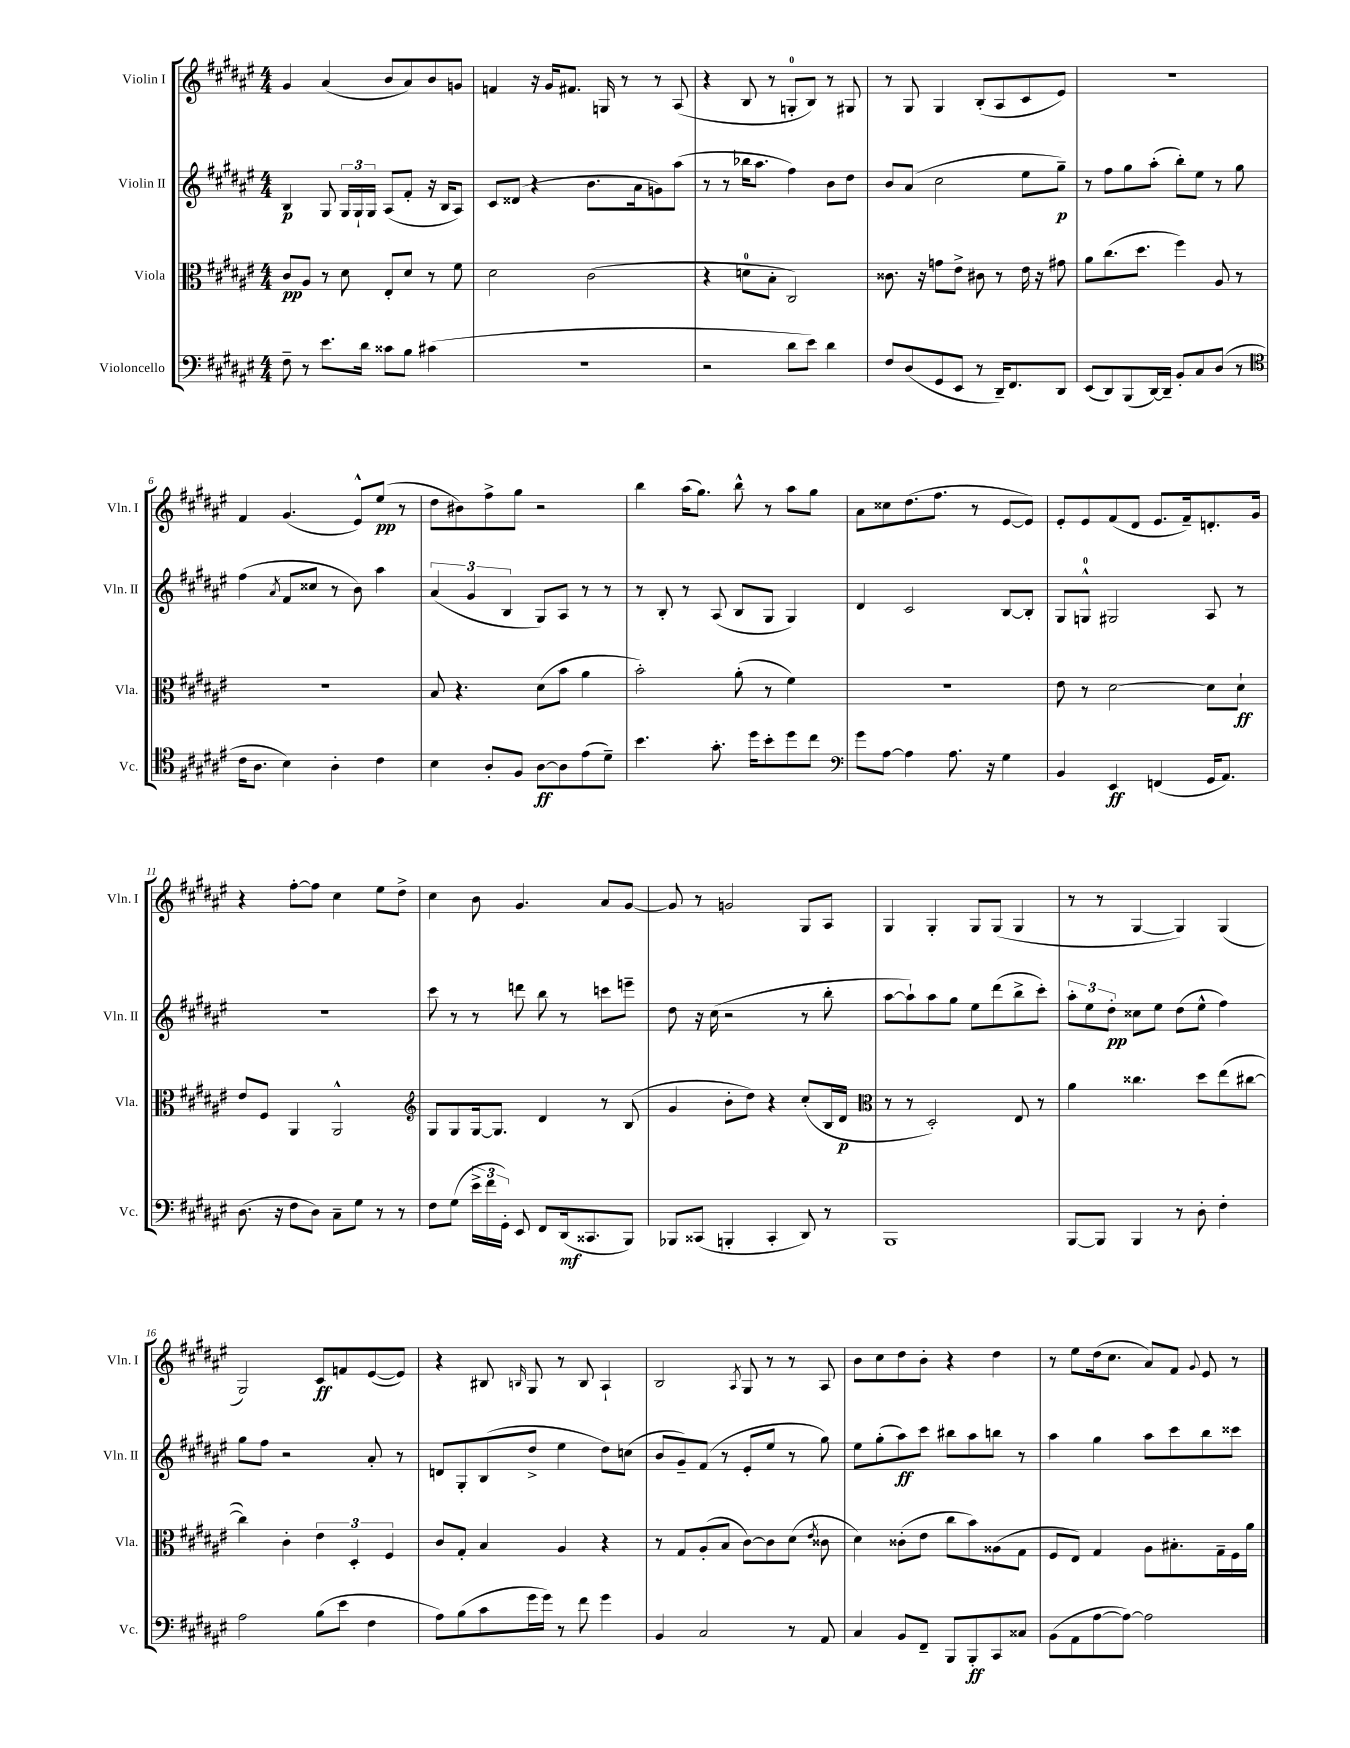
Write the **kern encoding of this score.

**kern	**dynam	**kern	**dynam	**kern	**dynam	**kern	**dynam
*part4	*part4	*part3	*part3	*part2	*part2	*part1	*part1
*staff4	*staff4	*staff3	*staff3	*staff2	*staff2	*staff1	*staff1
*I"Violoncello	*	*I"Viola	*	*I"Violin II	*	*I"Violin I	*
*I'Vc.	*	*I'Vla.	*	*I'Vln. II	*	*I'Vln. I	*
*clefF4	*	*clefC3	*	*clefG2	*	*clefG2	*
*k[f#c#g#d#a#e#]	*	*k[f#c#g#d#a#e#]	*	*k[f#c#g#d#a#e#]	*	*k[f#c#g#d#a#e#]	*
*M4/4	*	*M4/4	*	*M4/4	*	*M4/4	*
=1	=1	=1	=1	=1	=1	=1	=1
8F#~\	.	8c#/L	pp	4B/	p	4g#/	.
8r	.	8A#/J	.	.	.	.	.
8.e#\L	.	8r	.	8G#/	.	(4a#/	.
.	.	8d#\	.	24G#/LL	.	.	.
.	.	.	.	24G#`/	.	.	.
16d#\Jk	.	.	.	.	.	.	.
.	.	.	.	24G#/JJ	.	.	.
8c##X\L	.	8E#'/L	.	(8A#/L	.	8b/L	.
8B\J	.	8d#/J	.	8f#'/J	.	8a#/)	.
(4c#X\	.	8r	.	16r	.	8b/	.
.	.	.	.	16B/KL	.	.	.
.	.	8f#\	.	8A#/J)	.	8gn/J	.
=2	=2	=2	=2	=2	=2	=2	=2
1r	.	2d#\	.	8c#/L	.	4fn/	.
.	.	.	.	(8d##X/J	.	.	.
.	.	.	.	4r	.	16r	.
.	.	.	.	.	.	16g#/KL	.
.	.	.	.	.	.	8.f#X/J	.
.	.	(2c#\	.	8.b\L	.	.	.
.	.	.	.	.	.	16Gn/	.
.	.	.	.	.	.	8r	.
.	.	.	.	16a#\k	.	.	.
.	.	.	.	8gn\)	.	8r	.
.	.	.	.	(8aa#\J	.	(8A#/	.
=3	=3	=3	=3	=3	=3	=3	=3
2r	.	4r	.	8r	.	4r	.
.	.	.	.	8r	.	.	.
.	.	8dn\L	.	16bb-X\KL	.	8B/	.
.	.	.	.	8.aa#\J	.	.	.
.	.	8B'\J	.	.	.	8r	.
8d#\L	.	2C#/)	.	4ff#\)	.	8Gn'/L	.
8e#\J)	.	.	.	.	.	8B/J)	.
4d#\	.	.	.	8b\L	.	8r	.
.	.	.	.	8dd#\J	.	8G#X/	.
=4	=4	=4	=4	=4	=4	=4	=4
8F#/L	.	8.c##X\	.	8b/L	.	8r	.
(8D#/	.	.	.	(8a#/J	.	8G#/	.
.	.	16r	.	.	.	.	.
8GG#/	.	8gn\L	.	2cc#\	.	4G#/	.
8EE#/J	.	8e#^\J	.	.	.	.	.
8r	.	8c#X\	.	.	.	(8B'/L	.
16DD#~/KL)	.	8r	.	.	.	8A#/	.
8.FF#/	.	.	.	.	.	.	.
.	.	16e#\	.	8ee#\L	.	8c#/	.
.	.	16r	.	.	.	.	.
8DD#/J	.	8g#X\	.	8gg#~\J)	p	8e#/J)	.
=5	=5	=5	=5	=5	=5	=5	=5
(8EE#/L	.	8a#\L	.	8r	.	1r	.
8DD#/)	.	(8.cc#\	.	8ff#\L	.	.	.
(8BBB/	.	.	.	8gg#\	.	.	.
.	.	8.dd#\J	.	.	.	.	.
[16DD#/L)	.	.	.	(8aa#'\J	.	.	.
16DD#~/JJ]	.	.	.	.	.	.	.
8BB'/L	.	4ff#\)	.	8bb'\L)	.	.	.
8C#/	.	.	.	8ee#\J	.	.	.
(8D#/J	.	8A#/	.	8r	.	.	.
8r	.	8r	.	8gg#\	.	.	.
!!LO:LB:g=z
=6	=6	=6	=6	=6	=6	=6	=6
*clefC4	*	*	*	*	*	*	*
16c#\KL	.	1r	.	(4ff#\	.	4f#/	.
8.A#\J	.	.	.	.	.	.	.
.	.	.	.	8qa#/	.	.	.
4B\)	.	.	.	8f#/L	.	(4.g#/	.
.	.	.	.	8cc##X/J	.	.	.
4A#'\	.	.	.	8r	.	.	.
.	.	.	.	8b\)	.	8e#^^/L)	.
4c#\	.	.	.	4aa#\	.	(8ee#/J	pp
.	.	.	.	.	.	8r	.
=7	=7	=7	=7	=7	=7	=7	=7
4B\	.	8B/	.	(6a#/	.	8dd#\L	.
.	.	4.r	.	.	.	8b#X\)	.
.	.	.	.	6g#/	.	.	.
8A#'/L	.	.	.	.	.	8ff#^\	.
.	.	.	.	6B/	.	.	.
8F#/J	.	.	.	.	.	8gg#\J	.
[8A#\L	ff	(8d#\L	.	8G#/L)	.	2r	.
8A#\]	.	8b\J	.	8A#/J	.	.	.
(8e#\	.	4a#\	.	8r	.	.	.
8d#~\J)	.	.	.	8r	.	.	.
=8	=8	=8	=8	=8	=8	=8	=8
4.b\	.	2b'\)	.	8r	.	4bb\	.
.	.	.	.	8B'/	.	.	.
.	.	.	.	8r	.	(16aa#\KL	.
.	.	.	.	.	.	8.gg#\J)	.
8.g#'\	.	.	.	(8A#/	.	.	.
.	.	(8a#'\	.	8B/L	.	8bb^^\	.
16dd#\KL	.	.	.	.	.	.	.
8b'\	.	8r	.	8G#/J	.	8r	.
8dd#\	.	4f#\)	.	4G#/)	.	8aa#\L	.
8cc#\J	.	.	.	.	.	8gg#\J	.
=9	=9	=9	=9	=9	=9	=9	=9
*clefF4	*	*	*	*	*	*	*
8g#\L	.	1r	.	4d#/	.	8a#\L	.
[8A#\J	.	.	.	.	.	8cc##X\	.
4A#\]	.	.	.	2c#/	.	(8.dd#\	.
.	.	.	.	.	.	8.ff#\J	.
8.A#\	.	.	.	.	.	.	.
.	.	.	.	.	.	8r	.
16r	.	.	.	.	.	.	.
4G#\	.	.	.	[8B/L	.	[8e#/L	.
.	.	.	.	8B'/J]	.	8e#/J])	.
=10	=10	=10	=10	=10	=10	=10	=10
4BB/	.	8e#\	.	8G#/L	.	8e#'/L	.
.	.	8r	.	8Gn^^/J	.	8e#/	.
4EE#/	ff	[2d#\	.	2G#X/	.	(8f#/	.
.	.	.	.	.	.	8d#/J	.
(4FFn/	.	.	.	.	.	8.e#/L	.
.	.	.	.	.	.	16f#~/k)	.
16GG#/KL	.	8d#\L]	.	8A#/	.	8.dn'/	.
8.AA#/J)	.	.	.	.	.	.	.
.	.	8d#`\J	ff	8r	.	.	.
.	.	.	.	.	.	16g#/Jk	.
!!LO:LB:g=z
=11	=11	=11	=11	=11	=11	=11	=11
(8.D#\	.	8e#/L	.	1r	.	4r	.
.	.	8F#/J	.	.	.	.	.
16r	.	.	.	.	.	.	.
8F#\L	.	4AA#/	.	.	.	[8ff#'\L	.
8D#\J)	.	.	.	.	.	8ff#\J]	.
8C#~\L	.	2AA#^^/	.	.	.	4cc#\	.
8G#\J	.	.	.	.	.	.	.
8r	.	.	.	.	.	8ee#\L	.
8r	.	.	.	.	.	8dd#^\J	.
=12	=12	=12	=12	=12	=12	=12	=12
*	*	*clefG2	*	*	*	*	*
8F#\L	.	8G#/L	.	8ccc#\	.	4cc#\	.
(8G#\J	.	8G#/	.	8r	.	.	.
24e#^\LL	.	[16G#/k	.	8r	.	8b\	.
24f#\	.	.	.	.	.	.	.
.	.	8.G#/J]	.	.	.	.	.
24GG#'\JJ)	.	.	.	.	.	.	.
8EE#/	.	.	.	8dddn\	.	4.g#/	.
8FF#/L	.	4d#/	.	8bb\	.	.	.
(16DD#/k	mf	.	.	8r	.	.	.
8.CC##X/	.	.	.	.	.	.	.
.	.	8r	.	8cccn\L	.	8a#/L	.
8BBB/J)	.	(8B/	.	8eeen~\J	.	[8g#/J	.
=13	=13	=13	=13	=13	=13	=13	=13
8BBB-X/L	.	4g#/	.	8dd#\	.	8g#/]	.
(8CC##X/J	.	.	.	16r	.	8r	.
.	.	.	.	(16cc#\	.	.	.
4BBBn'/	.	8b'\L	.	2r	.	2gn/	.
.	.	8dd#\J)	.	.	.	.	.
4CC##'/	.	4r	.	.	.	.	.
8DD#/)	.	(8cc#'/L	.	8r	.	8G#/L	.
8r	.	16B/L	.	8bb'\	.	8A#/J	.
.	.	16d#/JJ	p	.	.	.	.
=14	=14	=14	=14	=14	=14	=14	=14
*	*	*clefC3	*	*	*	*	*
1BBB	.	8r	.	[8aa#\L	.	4G#/	.
.	.	8r	.	8aa#`\])	.	.	.
.	.	2D#'/)	.	8aa#\	.	4G#'/	.
.	.	.	.	8gg#\J	.	.	.
.	.	.	.	8ee#\L	.	8G#/L	.
.	.	.	.	(8ddd#\	.	(8G#/J	.
.	.	8E#/	.	8bb^\	.	4G#/	.
.	.	8r	.	8ccc#'\J)	.	.	.
=15	=15	=15	=15	=15	=15	=15	=15
[8BBB/L	.	4a#\	.	12aa#'\L	.	8r	.
.	.	.	.	12ee#\	.	.	.
8BBB/J]	.	.	.	.	.	8r	.
.	.	.	.	12dd#'\J	pp	.	.
4BBB/	.	4.cc##X\	.	8cc##X\L	.	[4G#/	.
.	.	.	.	8ee#\J	.	.	.
8r	.	.	.	(8dd#\L	.	4G#/])	.
8D#'\	.	8dd#\L	.	8ee#^^\J	.	.	.
4F#'\	.	(8ee#\	.	4ff#\)	.	(4G#/	.
.	.	[8cc#X\J	.	.	.	.	.
!!LO:LB:g=z
=16	=16	=16	=16	=16	=16	=16	=16
2A#\	.	4cc#\])	.	8gg#\L	.	2G#/)	.
.	.	.	.	8ff#\J	.	.	.
.	.	4c#'\	.	2r	.	.	.
(8B\L	.	6e#\	.	.	.	8c#/L	ff
8e#\J	.	.	.	.	.	8fn/	.
.	.	6D#'/	.	.	.	.	.
4F#\	.	.	.	8a#'/	.	([8e#/	.
.	.	6F#/	.	.	.	.	.
.	.	.	.	8r	.	8e#/J])	.
=17	=17	=17	=17	=17	=17	=17	=17
8A#\L)	.	8c#/L	.	8dn/L	.	4r	.
(8B\	.	8G#'/J	.	8G#'/	.	.	.
8c#\	.	4B/	.	(8B/	.	8B#X/	.
.	.	.	.	.	.	16qqBn/	.
16g#\L	.	.	.	8dd#^/J	.	8G#/	.
16g#\JJ)	.	.	.	.	.	.	.
8r	.	4A#/	.	4ee#\	.	8r	.
8f#\	.	.	.	.	.	8B/	.
4g#\	.	4r	.	8dd#\L)	.	4A#`/	.
.	.	.	.	(8ccn\J	.	.	.
=18	=18	=18	=18	=18	=18	=18	=18
4BB/	.	8r	.	8b/L	.	2B/	.
.	.	8G#/L	.	8g#~/)	.	.	.
2C#/	.	(8A#'/	.	(8f#/J	.	.	.
.	.	8B/J	.	8r	.	.	.
.	.	.	.	.	.	8qA#/	.
.	.	[8c#\L)	.	8e#'/L	.	8G#/	.
.	.	8c#\]	.	8ee#/J	.	8r	.
8r	.	(8d#\J	.	8r	.	8r	.
.	.	8qe#/	.	.	.	.	.
8AA#/	.	8c##X\	.	8gg#\)	.	8A#/	.
=19	=19	=19	=19	=19	=19	=19	=19
4C#/	.	4d#\)	.	8ee#\L	.	8b\L	.
.	.	.	.	(8gg#'\	.	8cc#\	.
8BB/L	.	(8c##X'\L	.	8aa#\)	ff	8dd#\	.
8FF#~/J	.	8e#\J	.	8ccc#\J	.	8b'\J	.
8BBB/L	.	8cc#\L	.	8bb#X\L	.	4r	.
8BBB'/	ff	8b\)	.	8aa#\	.	.	.
8CC#/	.	(8A##X\	.	8bbn\J	.	4dd#\	.
8C##X/J	.	8G#\J	.	8r	.	.	.
=20	=20	=20	=20	=20	=20	=20	=20
(8BB\L	.	8F#/L	.	4aa#\	.	8r	.
8AA#\	.	8E#/J)	.	.	.	8ee#\L	.
[8A#\	.	4G#/	.	4gg#\	.	(16dd#\k	.
.	.	.	.	.	.	8.cc#\J	.
8A#\J_)	.	.	.	.	.	.	.
2A#\]	.	8A#\L	.	8aa#\L	.	8a#/L)	.
.	.	8.B#X'\	.	8ccc#\	.	8f#/J	.
.	.	.	.	.	.	8qqg#/	.
.	.	.	.	8bb\	.	8e#/	.
.	.	16G#~\L	.	.	.	.	.
.	.	16F#\	.	8ccc##X\J	.	8r	.
.	.	16a#\JJ	.	.	.	.	.
==	==	==	==	==	==	==	==
*-	*-	*-	*-	*-	*-	*-	*-
